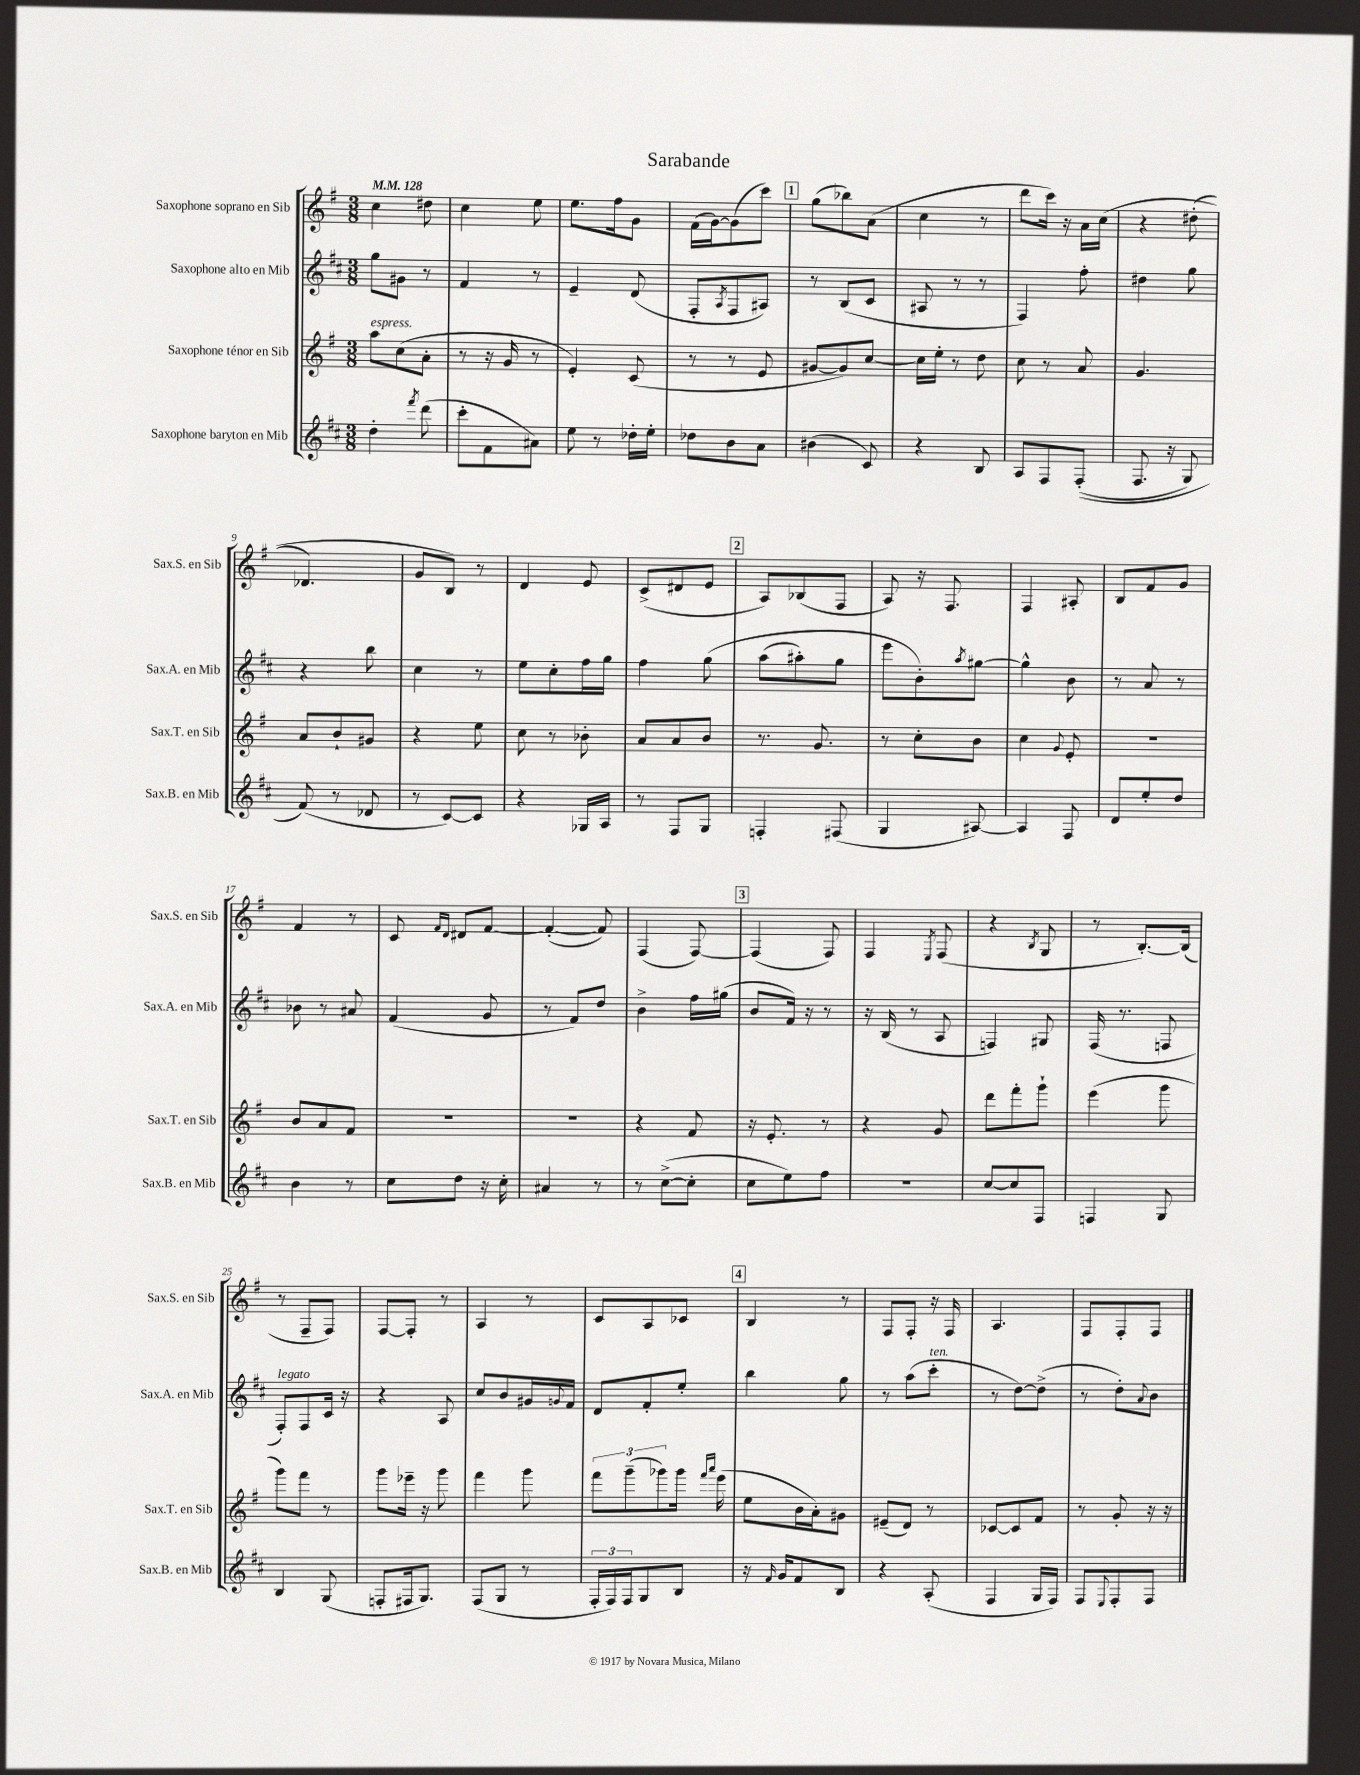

**kern	**kern	**kern	**kern
*staff4	*staff3	*staff2	*staff1
*clefG2	*clefG2	*clefG2	*clefG2
*k[f#c#]	*k[f#]	*k[f#c#]	*k[f#]
*M3/8	*M3/8	*M3/8	*M3/8
*MM128	*MM128	*MM128	*MM128
4dd'	8aa	8gg	4cc
.	(8cc	8g#	.
8qfff#	.	.	.
(8ddd	8a'	8r	8dd#
=	=	=	=
8ccc#'	8r	4f#	4cc
8f#	16r	.	.
.	16g	.	.
8a#)	8r	8r	8ee
=	=	=	=
8ee	4e')	4e~	8.ee
8r	.	.	.
.	.	.	16ff#
16dd-'	(8c	(8d	8g
16ee'	.	.	.
=	=	=	=
8dd-	8r	8F#'	(16f#
.	.	.	[16g)
.	.	8qA	.
8b	8r	8F#	(8g]
8a	8e	8A#)	8ccc)
=	=	=	=
(4b#	[8g#	8r	(8gg
.	8g#])	(8B	8bb-)
8c#)	[8cc	8c#	(8a
=	=	=	=
4r	16cc]	8A#	4cc
.	16ee'	.	.
.	8r	8r	.
8B	8dd	8r	8r
=	=	=	=
8A	8cc	4F#)	8ddd
8F#	8r	.	16ccc)
.	.	.	16r
&((8F#'	8a	8ff#'	16a
.	.	.	&(16cc
=	=	=	=
8.F#	4.g	4dd#	4r
16r	.	.	.
8G)	.	8gg	(8dd#'
=	=	=	=
(8f#&)	8a	4r	4.d-)
8r	8b`	.	.
8d-	8g#	8bb	.
=	=	=	=
8r	4r	4cc#	8g
[8c#)	.	.	8B&)
8c#]	8ee	8r	8r
=	=	=	=
4r	8cc	8ee	4d
.	8r	8cc#'	.
16G-	8b-'	16ff#	8e
16A	.	16gg	.
=	=	=	=
8r	8a	4ff#	(8c^
8F#	8a	.	8d#
8G	8b	&(8gg	8e
=	=	=	=
4F'	8.r	(8aa	8A)
.	.	8aa#')	(8B-
.	8.g	.	.
(8F#	.	8gg	8F#
=	=	=	=
4G	8r	8eee	8A)
.	8cc'	8b'&)	16r
.	.	.	8.F#
.	.	8qaa	.
[8A#)	8b	[8gg#	.
=	=	=	=
4A#]	4cc	4gg#^^]	4F#
.	8qqg	.	.
8F#	8e'	8b	8A#'
=	=	=	=
8d	4.r	8r	8B
8ee'	.	8a	8f#
8dd	.	8r	8g
=	=	=	=
4b	8b	8b-	4f#
.	8a	8r	.
8r	8f#	8a#	8r
=	=	=	=
8cc#	4.r	(4f#	8c
.	.	.	16qqf#
.	.	.	16qqd
8dd	.	.	8d#
16r	.	8g	[8f#
16cc#'	.	.	.
=	=	=	=
4a#	4.r	8r	(4f#'_
.	.	8f#)	.
8r	.	8dd	8f#])
=	=	=	=
8r	4r	4b^	(4F#
([8cc#^	.	.	.
8cc#']	8f#	16ff#	[8F#)
.	.	(16gg#	.
=	=	=	=
8cc#	16r	8b	(4F#]
.	8.e'	.	.
8ee)	.	16f#)	.
.	.	16r	.
8ff#	8r	8r	8F#)
=	=	=	=
4.r	4r	16r	4F#
.	.	(16B	.
.	.	8r	.
.	.	.	8qE
.	8g	8A	(8F#
=	=	=	=
[8cc#	8ddd	4F)	4r
8cc#]	8fff#'	.	.
.	.	.	8qB
8F#	8ggg`	8G#	8G
=	=	=	=
4F	(4eee	(16F#	8r
.	.	8.r	.
.	.	.	[8.B')
8G	8ggg	8F	.
.	.	.	(16B]
=	=	=	=
4B	8ggg)	8F#')	8r
.	8fff#	8F#	8F#~
(8G	8r	16c#	8F#)
.	.	16r	.
=	=	=	=
8F'	8ggg	4r	[8F#
16F#	16eee-~	.	8F#']
8.G)	16r	.	.
.	8ggg	8A	8r
=	=	=	=
(8F#	4fff#	8cc#	4A
8G	.	8b	.
8r	8ggg	16g#	8r
.	.	8qqg	.
.	.	16f#	.
=	=	=	=
24F#'	12fff#	8d	8c
24F#)	.	.	.
24F#	(12ggg~	.	.
8G	.	8f#'	8A
.	12ggg-)	.	.
8B	16ggg-	8ee'	8c-
.	16qqfff#	.	.
.	16qqaaa	.	.
.	(16eee	.	.
=	=	=	=
16r	8ee	4bb	4B
16qqf#	.	.	.
16g	.	.	.
8f#	16b	.	.
.	16a')	.	.
8B	8g#	8gg	8r
=	=	=	=
4r	(8e#~	8r	8F#
.	8d)	(8aa	8F#'
(8A'	8r	8ccc#'	16r
.	.	.	16F#
=	=	=	=
4F#	[8c-	8r	4.A
.	8c-]	[8dd)	.
16G	8f#	(8dd^]	.
16F#)	.	.	.
=	=	=	=
8F#	8r	8r	8F#
8qqE	.	.	.
8F#'	8g'	8dd')	8F#'
.	.	8qqa	.
8F#	16r	8b	8F#
.	16r	.	.
==	==	==	==
*-	*-	*-	*-
